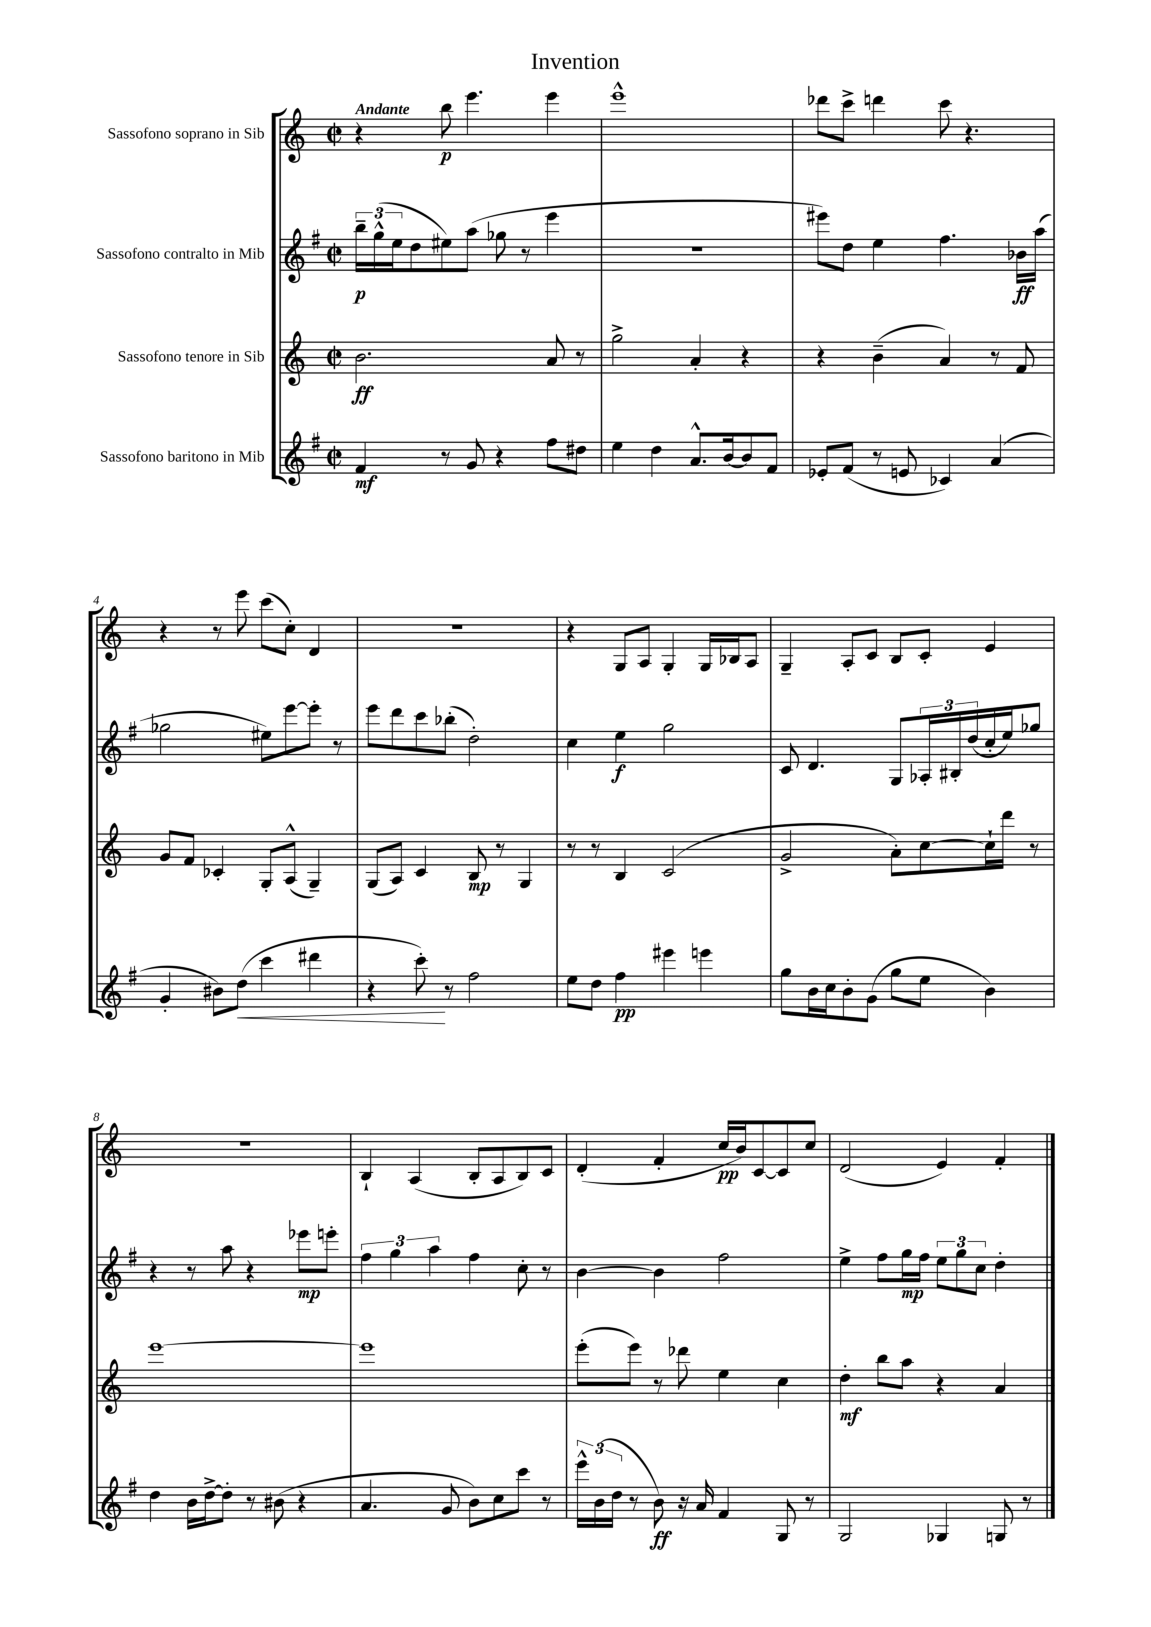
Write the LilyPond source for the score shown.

\header { title = "Invention" }
<<
\new StaffGroup <<
\new Staff = "s0" \with { instrumentName = "Sassofono soprano in Sib" } {
    \clef treble \key c \major \defaultTimeSignature \time 2/2 \tempo "Andante"
    r4 b''8\p e'''4. e'''4 |
    e'''1-^ |
    des'''8 c'''8-> d'''4 c'''8 r4. |
    r4 r8 e'''8 c'''8( c''8-.) d'4 |
    R1 |
    r4 g8 a8 g4-. g16 bes16 a8 |
    g4-- a8-. c'8 b8 c'8-. e'4 |
    R1 |
    b4-! a4( b8-. a8 b8) c'8 |
    d'4-.( f'4-. c''16\pp b'16) c'8~ c'8 c''8 |
    d'2( e'4) f'4-. \bar "|." |
}
\new Staff = "s1" \with { instrumentName = "Sassofono contralto in Mib" } {
    \clef treble \key g \major \defaultTimeSignature \time 2/2
    \tuplet 3/2 { b''16--\p g''16-^( e''16 } d''8 eis''8) a''8( ges''8 r8 e'''4 |
    R1 |
    eis'''8) d''8 e''4 fis''4. bes'16\ff a''16( |
    ges''2 eis''8) e'''8~ e'''8-. r8 |
    e'''8 d'''8 c'''8 bes''8-.( d''2-.) |
    c''4 e''4\f g''2 |
    c'8 d'4. g8 \tuplet 3/2 { aes16-. bis16-. d''16( } c''16-. e''16) ges''8 |
    r4 r8 a''8 r4 ees'''8\mp e'''8-. |
    \tuplet 3/2 { fis''4 g''4 a''4 } fis''4 c''8-. r8 |
    b'4~ b'4 fis''2 |
    e''4-> fis''8 g''16\mp fis''16 \tuplet 3/2 { e''8 g''8 c''8 } d''4-. \bar "|." |
}
\new Staff = "s2" \with { instrumentName = "Sassofono tenore in Sib" } {
    \clef treble \key c \major \defaultTimeSignature \time 2/2
    b'2.\ff a'8 r8 |
    g''2-> a'4-. r4 |
    r4 b'4--( a'4) r8 f'8 |
    g'8 f'8 ces'4-. g8-. a8-^( g4--) |
    g8( a8) c'4 b8\mp r8 g4 |
    r8 r8 b4 c'2( |
    g'2-> a'8-.) c''8~ c''16-! d'''16 r8 |
    e'''1~ |
    e'''1 |
    e'''8-.( e'''8) r8 des'''8 e''4 c''4 |
    d''4-.\mf b''8 a''8 r4 a'4 \bar "|." |
}
\new Staff = "s3" \with { instrumentName = "Sassofono baritono in Mib" } {
    \clef treble \key g \major \defaultTimeSignature \time 2/2
    fis'4\mf r8 g'8 r4 fis''8 dis''8 |
    e''4 d''4 a'8.-^ b'16~ b'8 fis'8 |
    ees'8-. fis'8( r8 e'8 ces'4) a'4( |
    g'4-. bis'8) d''8\<( c'''4 dis'''4 |
    r4 c'''8-.\!) r8 fis''2 |
    e''8 d''8 fis''4\pp eis'''4 e'''4 |
    g''8 b'16 c''16 b'8-. g'8( g''8 e''8 b'4) |
    d''4 b'16 d''16~-> d''8-. r8 bis'8( r4 |
    a'4. g'8 b'8) c''8 c'''8 r8 |
    \tuplet 3/2 { e'''16-^ b'16( d''16 } r8 b'8\ff) r16 a'16 fis'4 g8 r8 |
    g2 ges4 g8 r8 \bar "|." |
}
>>
>>
